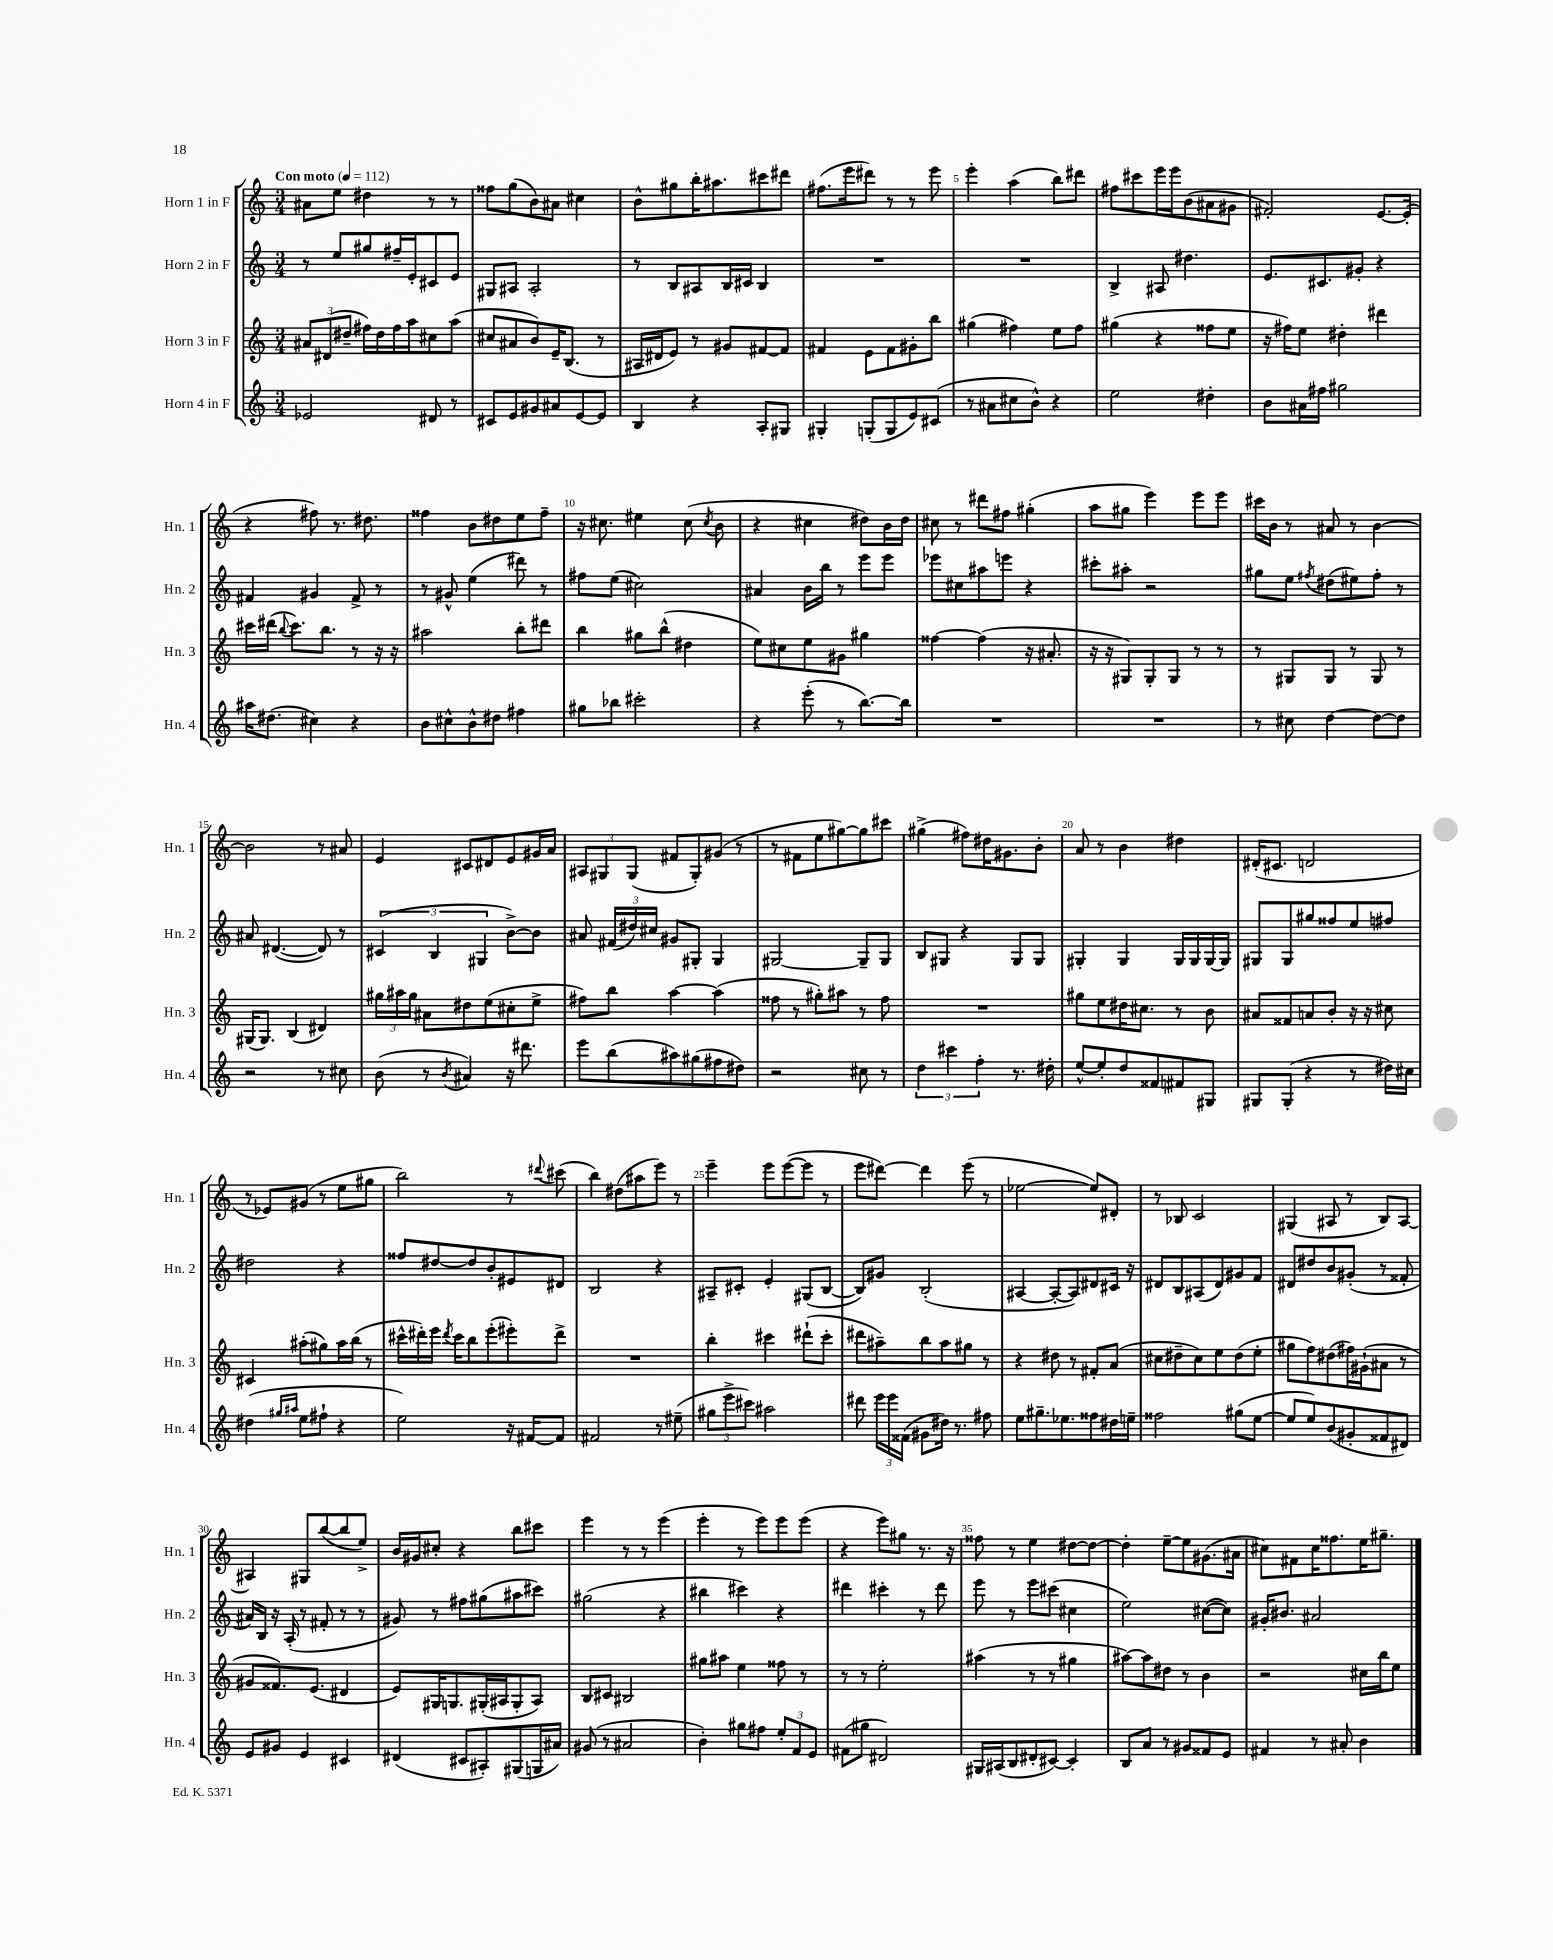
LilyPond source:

<<
\new StaffGroup <<
\new Staff = "s0" \with { instrumentName = "Horn 1 in F" shortInstrumentName = "Hn. 1" } {
    \clef treble \key c \major \numericTimeSignature \time 3/4 \tempo "Con moto" 4 = 112
    \autoBeamOff ais'8[ e''8] dis''4 r8 r8 |
    fisis''8[ g''8( b'8) ais'8] cis''4 |
    b'8[-^ gis''8 b''16-. ais''8. cis'''8 dis'''8] |
    fis''8.[( e'''16 dis'''8]) r8 r8 e'''8 |
    e'''4-. a''4( b''8[) dis'''8] |
    fis''8[ cis'''8 e'''16 e'''16 b'8( ais'8 gis'8] |
    fis'2-.) e'8.[~ e'16]-.( |
    r4 fis''8) r8. dis''8. |
    fisis''4 b'8[ dis''8 e''8 fisis''8]-- |
    r16 cis''8. eis''4 cis''8( \acciaccatura { cis''8 } b'8 |
    r4 cis''4 dis''8[) b'16 dis''16] |
    cis''8 r8 dis'''8[ fis''8] gis''4-.( |
    a''8[ gis''8] e'''4) e'''8[ e'''8] |
    cis'''16[ b'16] r8 ais'8 r8 b'4~ |
    b'2 r8 ais'8 |
    e'4 cis'8[ dis'8 e'8 gis'16 a'16] |
    \tuplet 3/2 { ais8[ gis8 gis8]( } fis'8[ gis8-.) gis'8]( r8 |
    r8 fis'8[ e''8 gis''8~) gis''8 cis'''8] |
    gis''4->( fis''8[) dis''16 gis'8. b'8]-. |
    a'8 r8 b'4 dis''4 |
    dis'16[-.( cis'8.] d'2 |
    r8 ees'8[) gis'8]( r8 e''8[ gis''8] |
    b''2) r8 \appoggiatura { dis'''8 } cis'''8( |
    b''4) dis''8[( ais''8 e'''8]) r8 |
    e'''4-- e'''8[ e'''8~( e'''8] r8 |
    e'''8[ dis'''8]~) dis'''4 e'''8( r8 |
    ees''2~ ees''8[) dis'8]-. |
    r8 bes8 c'2 |
    gis4( ais8 r8 b8[) ais8]~ |
    ais4 gis8[ b''8~( b''8 e''8]->) |
    b'16[ gis'16 cis''8]-. r4 b''8[ cis'''8] |
    e'''4 r8 r8 e'''4( |
    e'''4-. r8 e'''8[) e'''8 e'''8]( |
    r4 e'''8[) gis''8] r8. r16 |
    fisis''8 r8 e''4 dis''8[~ dis''8]~ |
    dis''4-. e''8[~-- e''8 gis'8.( ais'16] |
    cis''8[) fis'8 cis''16 fisis''8. e''16 gis''8.]-- \bar "|." |
}
\new Staff = "s1" \with { instrumentName = "Horn 2 in F" shortInstrumentName = "Hn. 2" } {
    \clef treble \key c \major \numericTimeSignature \time 3/4
    \autoBeamOff r8 e''8[ gis''8 fis''16-- e'16-. cis'8 e'8] |
    gis8[ ais8] ais2-. |
    r8 b8[ ais8 b16 cis'16] b4 |
    R2. |
    R2. |
    b4-> ais8 dis''4. |
    e'8.[ cis'8. gis'8]-. r4 |
    fis'4 gis'4 fis'8-> r8 |
    r8 gis'8-^ e''4( dis'''8) r8 |
    fis''8[ e''8]( cis''2) |
    ais'4 b'16[ b''16] r8 e'''8[ e'''8] |
    ees'''8[ cis''8 ais''8 e'''8] r4 |
    cis'''8[-. ais''8]-. r2 |
    gis''8[ e''8] \acciaccatura { fis''8 } dis''8[( eis''8) fis''8]-. r8 |
    ais'8 dis'4.~( dis'8) r8 |
    \tuplet 3/2 { cis'4( b4 gis4 } b'8[~->) b'8] |
    ais'8 \tuplet 3/2 { fis'16[( dis''16) cis''16] } gis'8[ gis8]-. gis4 |
    gis2~ gis8[-- gis8] |
    b8[ gis8] r4 gis8[ gis8] |
    gis4-. gis4 gis16[ gis16 gis16~ gis16] |
    gis8[ gis8 gis''8 fisis''8 e''8 fis''8] |
    dis''2 r4 |
    fisis''8[ dis''8~ dis''8 b'8-. eis'8 dis'8] |
    b2 r4 |
    ais8[-- cis'8]-. e'4-. gis8[( b8]~ |
    b8[) gis'8] b2-.( |
    ais4~ ais8[~-. ais8) dis'8 cis'16] r16 |
    dis'8[ b8 ais8( dis'8) gis'8 f'8] |
    dis'8[ dis''8 b'8 gis'8]-.( r8 fisis'8-. |
    ais'16[) b16] r16 a16-.( r8 fis'8-. r8 r8 |
    gis'8) r8 fis''8[ gis''8( ais''8 cis'''8]) |
    gis''2( r4 |
    bis''4 cis'''4) r4 |
    dis'''4 cis'''4-. r8 dis'''8 |
    e'''8 r8 e'''8[ cis'''8]( cis''4 |
    e''2) cis''8[~( cis''8]) |
    gis'16[-. bis'8.] ais'2 \bar "|." |
}
\new Staff = "s2" \with { instrumentName = "Horn 3 in F" shortInstrumentName = "Hn. 3" } {
    \clef treble \key c \major \numericTimeSignature \time 3/4
    \autoBeamOff \tuplet 3/2 { ais'8[ dis'8( dis''8]-- } fis''16[) dis''16 fis''16 a''16 cis''8 a''8]( |
    cis''8[ ais'8 b'8) e'16-- b8.]( r8 |
    ais16[ dis'16 e'8]) r8 gis'8[ fis'8~ fis'8] |
    fis'4 e'8[ fis'8 gis'8-. b''8] |
    gis''4( fis''4) e''8[ fis''8] |
    gis''4( r4 fisis''8[ e''8] |
    r16 fis''16[) e''8] dis''4-. dis'''4 |
    cis'''16[ dis'''16]( \appoggiatura { b''8 } cis'''8.[) b''8.] r8 r16 r16 |
    ais''2 b''8[-. dis'''8] |
    b''4 gis''8[ b''8]-^( dis''4 |
    e''8[) cis''8 e''8 gis'8] gis''4 |
    fisis''4~ fisis''4( r16 ais'8.-. |
    r16 r16 gis8[) gis8-. gis8] r8 r8 |
    r8 gis8[ gis8] r8 gis8 r8 |
    gis16[( gis8.]) b4( dis'4) |
    \tuplet 3/2 { gis''16[ ais''16 gis''16] } ais'8[ dis''8 e''8( cis''8-. e''8]-> |
    fis''8[) b''8] a''4~ a''4( |
    fisis''8 r8 gis''8[-.) ais''8] r8 fisis''8 |
    R2. |
    gis''8[ e''8 dis''16 cis''8.] r8 b'8 |
    ais'8[ fisis'8 a'8 b'8]-. r16 r16 cis''8 |
    cis'4 ais''8[-.( gis''8) ais''16 b''16]( r8 |
    cis'''16[-^ dis'''16-.) e'''16] \acciaccatura { dis'''8 } cis'''16[ b''8 e'''8-.( eis'''8-.) dis'''8]-> |
    R2. |
    b''4-. cis'''4 dis'''8[-!( cis'''8]-. |
    dis'''8[ ais''8--) b''8 ais''8 gis''8] r8 |
    r4 dis''8 r8 fis'8[-. a'8]( |
    cis''8[ dis''8-- cis''8) e''8 dis''8( e''8]-. |
    gis''8[ f''8) dis''8( fis''16) gis'16-!( ais'8] r8 |
    gis'8[ fisis'8.) e'8.]( dis'4 |
    e'8[) gis16 g8. gis16-.( ais16 gis8-. ais8]) |
    b8[ cis'8] bis2 |
    gis''8[ ais''8] e''4 fisis''8 r8 |
    r8 r8 e''2-. |
    ais''4( r8 r8 gis''4 |
    ais''8[~) ais''8 dis''8] r8 b'4 |
    r2 cis''16[ b''16 e''8] \bar "|." |
}
\new Staff = "s3" \with { instrumentName = "Horn 4 in F" shortInstrumentName = "Hn. 4" } {
    \clef treble \key c \major \numericTimeSignature \time 3/4
    \autoBeamOff ees'2 dis'8 r8 |
    cis'8[ e'8 gis'8 ais'8 e'8~ e'8] |
    b4 r4 a8[-. gis8] |
    gis4-. g8[-.( g8 e'8) cis'8]( |
    r8 ais'8[ cis''8 b'8]-^) r4 |
    e''2 dis''4-. |
    b'8[ ais'16 fis''16] gis''2 |
    ais''16[ dis''8.]( cis''4) r4 |
    b'8[ cis''8-^ b'8-^ dis''8] fis''4 |
    gis''8[ bes''8] cis'''2-. |
    r4 e'''8-.( r8 b''8.[~) b''16] |
    R2. |
    R2. |
    r8 cis''8 d''4~ d''8[~ d''8] |
    r2 r8 cis''8 |
    b'8( r8 \acciaccatura { b'8 } ais'4) r16 dis'''8. |
    e'''8[ b''8( ais''8) gis''8( fis''8 dis''8]) |
    r2 cis''8 r8 |
    \tuplet 3/2 { d''4 cis'''4 f''4-. } r8. dis''16-. |
    e''8[~-^ e''8-. d''8 fisis'8 fis'8 gis8] |
    gis8[ gis8]-.( r4 r8 dis''16[) cis''16] |
    dis''4( \grace { gis''16[ ais''16] } e''8[ fis''8]-! r4 |
    e''2) r16 fis'16[~ fis'8] |
    fis'2 r8 eis''8--( |
    \tuplet 3/2 { gis''8[ e'''8-> cis'''8]) } ais''2 |
    dis'''8 \tuplet 3/2 { e'''16[ e'''16 fisis'16]( } gis'8[ dis''16]) r8. fis''8 |
    e''8[ gis''8.-- ees''8. fisis''8 dis''16 e''16]-- |
    fisis''2 gis''8[( e''8]~ |
    e''8[ e''8) b'8( gis'8-. fisis'8 dis'8]) |
    e'8[ gis'8] e'4 cis'4 |
    dis'4( cis'8[ ais8-.) gis8( g16 ais'16]) |
    gis'8( r8 ais'2 |
    b'4-.) gis''8[ fis''8] \tuplet 3/2 { e''8[-. f'8 e'8] } |
    fis'8[( gis''8] dis'2) |
    gis16[ ais16( b8 dis'8-. cis'8]~) cis'4-. |
    b8[ a'8] r8 gis'8[ fisis'8 e'8] |
    fis'4 r8 ais'8-. b'4 \bar "|." |
}
>>
>>
\layout { \context { \Score \override BarNumber.break-visibility = ##(#f #t #t) barNumberVisibility = #(every-nth-bar-number-visible 5) } }
